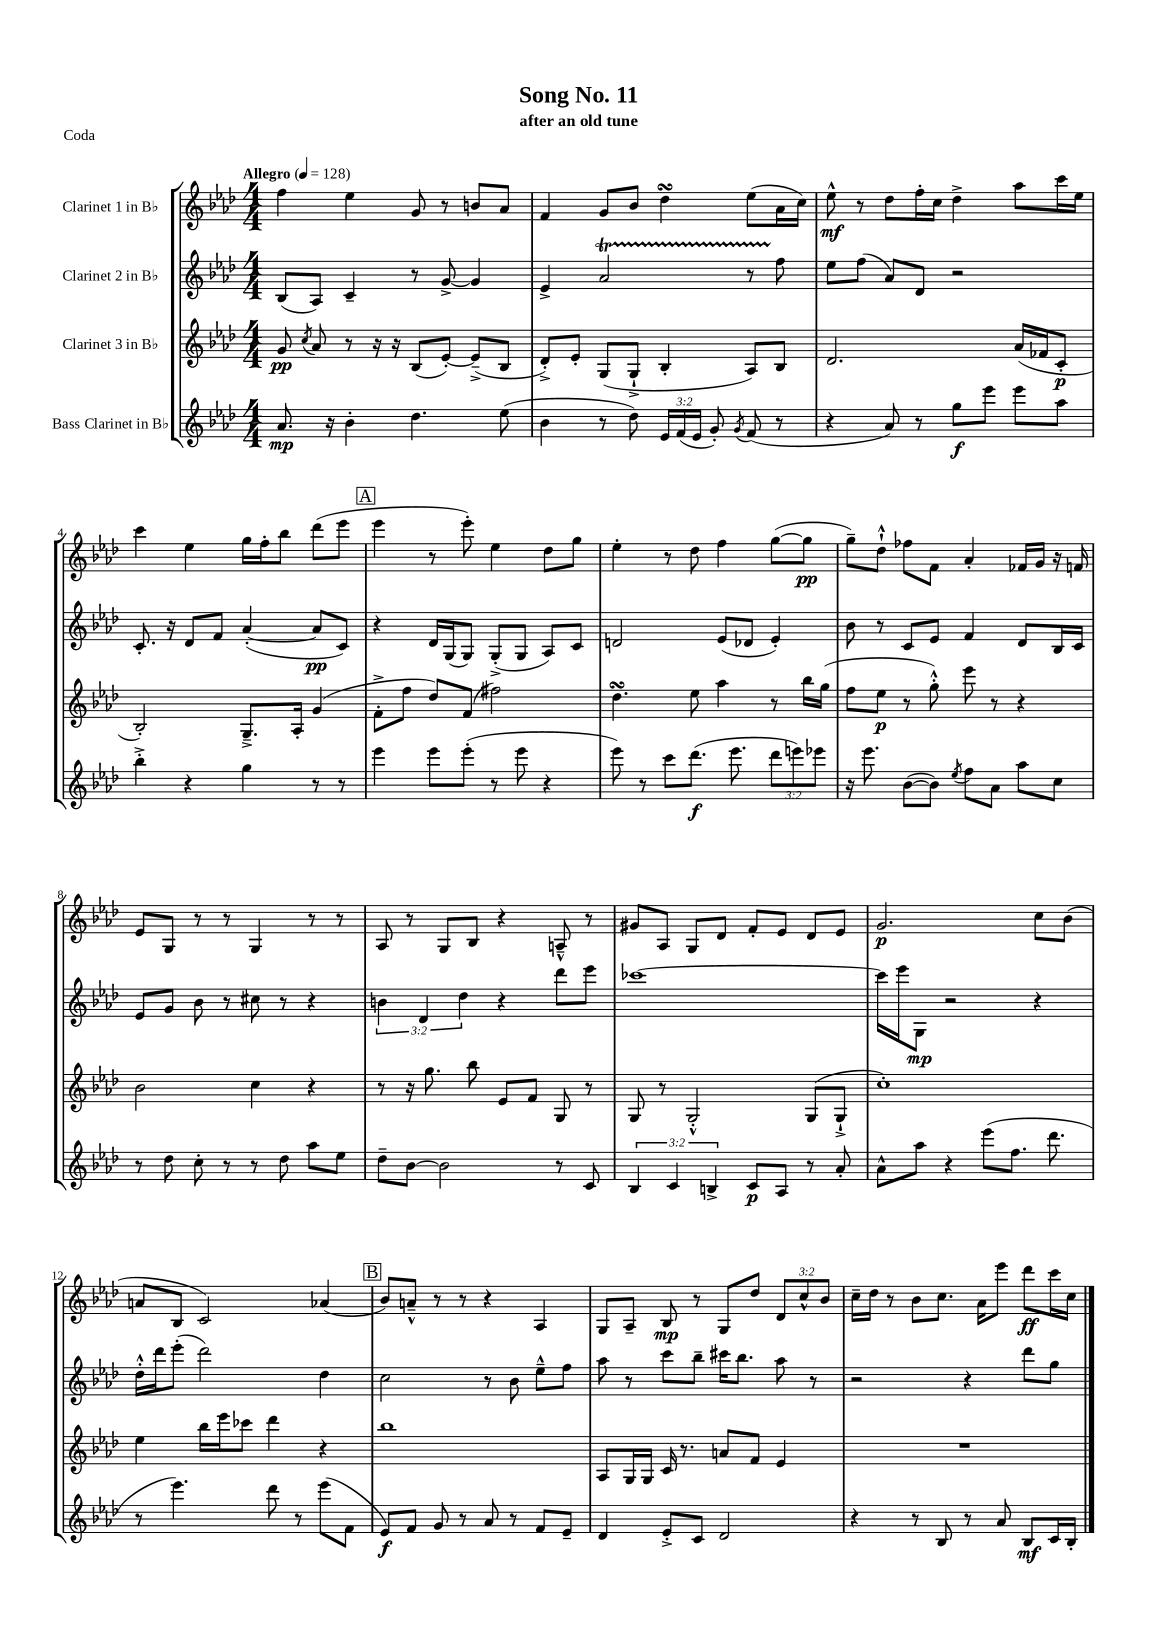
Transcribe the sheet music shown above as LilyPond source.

\header { title = "Song No. 11" subtitle = "after an old tune" piece = "Coda" }
<<
\new StaffGroup <<
\new Staff = "s0" \with { instrumentName = "Clarinet 1 in Bb" } {
    \clef treble \key aes \major \numericTimeSignature \time 4/4 \override Staff.TupletNumber.text = #tuplet-number::calc-fraction-text \tempo "Allegro" 4 = 128
    \autoBeamOff f''4 ees''4 g'8 r8 b'8[ aes'8] |
    f'4 g'8[ bes'8] des''4\turn ees''8[( aes'16 c''16]) |
    ees''8-^\mf r8 des''8[ f''16-. c''16] des''4-> aes''8[ c'''16 ees''16] |
    c'''4 ees''4 g''16[ f''16-. bes''8] des'''8[( ees'''8] |
    \mark \markup { \box "A" } ees'''4 r8 ees'''8-.) ees''4 des''8[ g''8] |
    ees''4-. r8 des''8 f''4 g''8[~( g''8]\pp |
    g''8[--) des''8]-!-^ fes''8[ f'8] aes'4-. fes'16[ g'16] r16 f'16 |
    ees'8[ g8] r8 r8 g4 r8 r8 |
    aes8 r8 g8[ bes8] r4 a8---^ r8 |
    gis'8[ aes8] g8[ des'8] f'8[-. ees'8] des'8[ ees'8] |
    g'2.\p c''8[ bes'8]( |
    a'8[ bes8] c'2) aes'4( |
    \mark \markup { \box "B" } bes'8[) a'8]---^ r8 r8 r4 aes4 |
    g8[ aes8]-- bes8\mp r8 g8[ des''8] \tuplet 3/2 { des'8[ c''8-^ bes'8] } |
    c''16[-- des''16] r8 bes'8[ c''8.] aes'16[ ees'''8] des'''8[\ff c'''16 c''16] \bar "|." |
}
\new Staff = "s1" \with { instrumentName = "Clarinet 2 in Bb" } {
    \clef treble \key aes \major \numericTimeSignature \time 4/4 \override Staff.TupletNumber.text = #tuplet-number::calc-fraction-text
    \autoBeamOff bes8[( aes8]) c'4-- r8 g'8~-> g'4 |
    ees'4-> aes'2\startTrillSpan r8 f''8\stopTrillSpan |
    ees''8[ f''8]( aes'8[) des'8] r2 |
    c'8.-. r16 des'8[ f'8] aes'4~-.( aes'8[\pp c'8]) |
    \mark \markup { \box "A" } r4 des'16[ g16( g8]) g8[-.->( g8] aes8[) c'8] |
    d'2 ees'8[( des'8] ees'4-.) |
    bes'8 r8 c'8[ ees'8] f'4 des'8[ bes16 c'16] |
    ees'8[ g'8] bes'8 r8 cis''8 r8 r4 |
    \tuplet 3/2 { b'4 des'4 des''4 } r4 des'''8[ ees'''8] |
    ces'''1~ |
    ces'''16[ ees'''16 g8]\mp r2 r4 |
    des''16[-.-^ des'''16 ees'''8]-.( des'''2) des''4 |
    \mark \markup { \box "B" } c''2 r8 bes'8 ees''8[---^ f''8] |
    aes''8 r8 c'''8[ bes''8]-- cis'''16[ bes''8.] aes''8 r8 |
    r2 r4 des'''8[ g''8] \bar "|." |
}
\new Staff = "s2" \with { instrumentName = "Clarinet 3 in Bb" } {
    \clef treble \key aes \major \numericTimeSignature \time 4/4
    \autoBeamOff g'8\pp \acciaccatura { c''8 } aes'8 r8 r16 r16 bes8[( ees'8]~-.) ees'8[--->( bes8] |
    des'8[-.->) ees'8]-. g8[( g8]-!-> bes4-. aes8[) bes8] |
    des'2. aes'16[( fes'16 c'8]-.\p |
    bes2-.) g8.[---> aes16]-. g'4( |
    \mark \markup { \box "A" } f'8[-.-> f''8] des''8[) f'8]( fis''2) |
    des''4.\turn ees''8 aes''4 r8 bes''16[ g''16]( |
    f''8[ ees''8]\p r8 g''8-.-^) ees'''8 r8 r4 |
    bes'2 c''4 r4 |
    r8 r16 g''8. bes''8 ees'8[ f'8] g8 r8 |
    g8 r8 g2-.-^ g8[( g8]-!-> |
    c''1-.) |
    ees''4 bes''16[ ees'''16 ces'''8] des'''4 r4 |
    \mark \markup { \box "B" } bes''1 |
    aes8[ g16 g16] c'16 r8. a'8[ f'8] ees'4 |
    R1 \bar "|." |
}
\new Staff = "s3" \with { instrumentName = "Bass Clarinet in Bb" } {
    \clef treble \key aes \major \numericTimeSignature \time 4/4 \override Staff.TupletNumber.text = #tuplet-number::calc-fraction-text
    \autoBeamOff aes'8.\mp r16 bes'4-. des''4. ees''8( |
    bes'4 r8 des''8) \tuplet 3/2 { ees'16[ f'16( ees'16] } g'8-.) \acciaccatura { g'8 } f'8( r8 |
    r4 aes'8) r8 g''8[\f ees'''8] ees'''8[ aes''8] |
    bes''4-.-> r4 g''4 r8 r8 |
    \mark \markup { \box "A" } ees'''4 ees'''8[ ees'''8]-.( r8 ees'''8 r4 |
    ees'''8) r8 c'''8[ des'''8.]\f( ees'''8. \tuplet 3/2 { des'''8[ e'''8) ees'''8] } |
    r16 ees'''8. bes'8[~( bes'8]) \acciaccatura { ees''8 } f''8[ aes'8] aes''8[ c''8] |
    r8 des''8 c''8-. r8 r8 des''8 aes''8[ ees''8] |
    des''8[-- bes'8]~ bes'2 r8 c'8 |
    \tuplet 3/2 { bes4 c'4 b4-> } c'8[\p aes8] r8 aes'8-. |
    aes'8[-^ aes''8] r4 ees'''8[( f''8.] des'''8. |
    r8 ees'''4.) des'''8 r8 ees'''8[( f'8] |
    \mark \markup { \box "B" } ees'8[\f) f'8] g'8 r8 aes'8 r8 f'8[ ees'8]-- |
    des'4 ees'8[-.-> c'8] des'2 |
    r4 r8 bes8 r8 aes'8 bes8[\mf c'16 bes16]-. \bar "|." |
}
>>
>>
